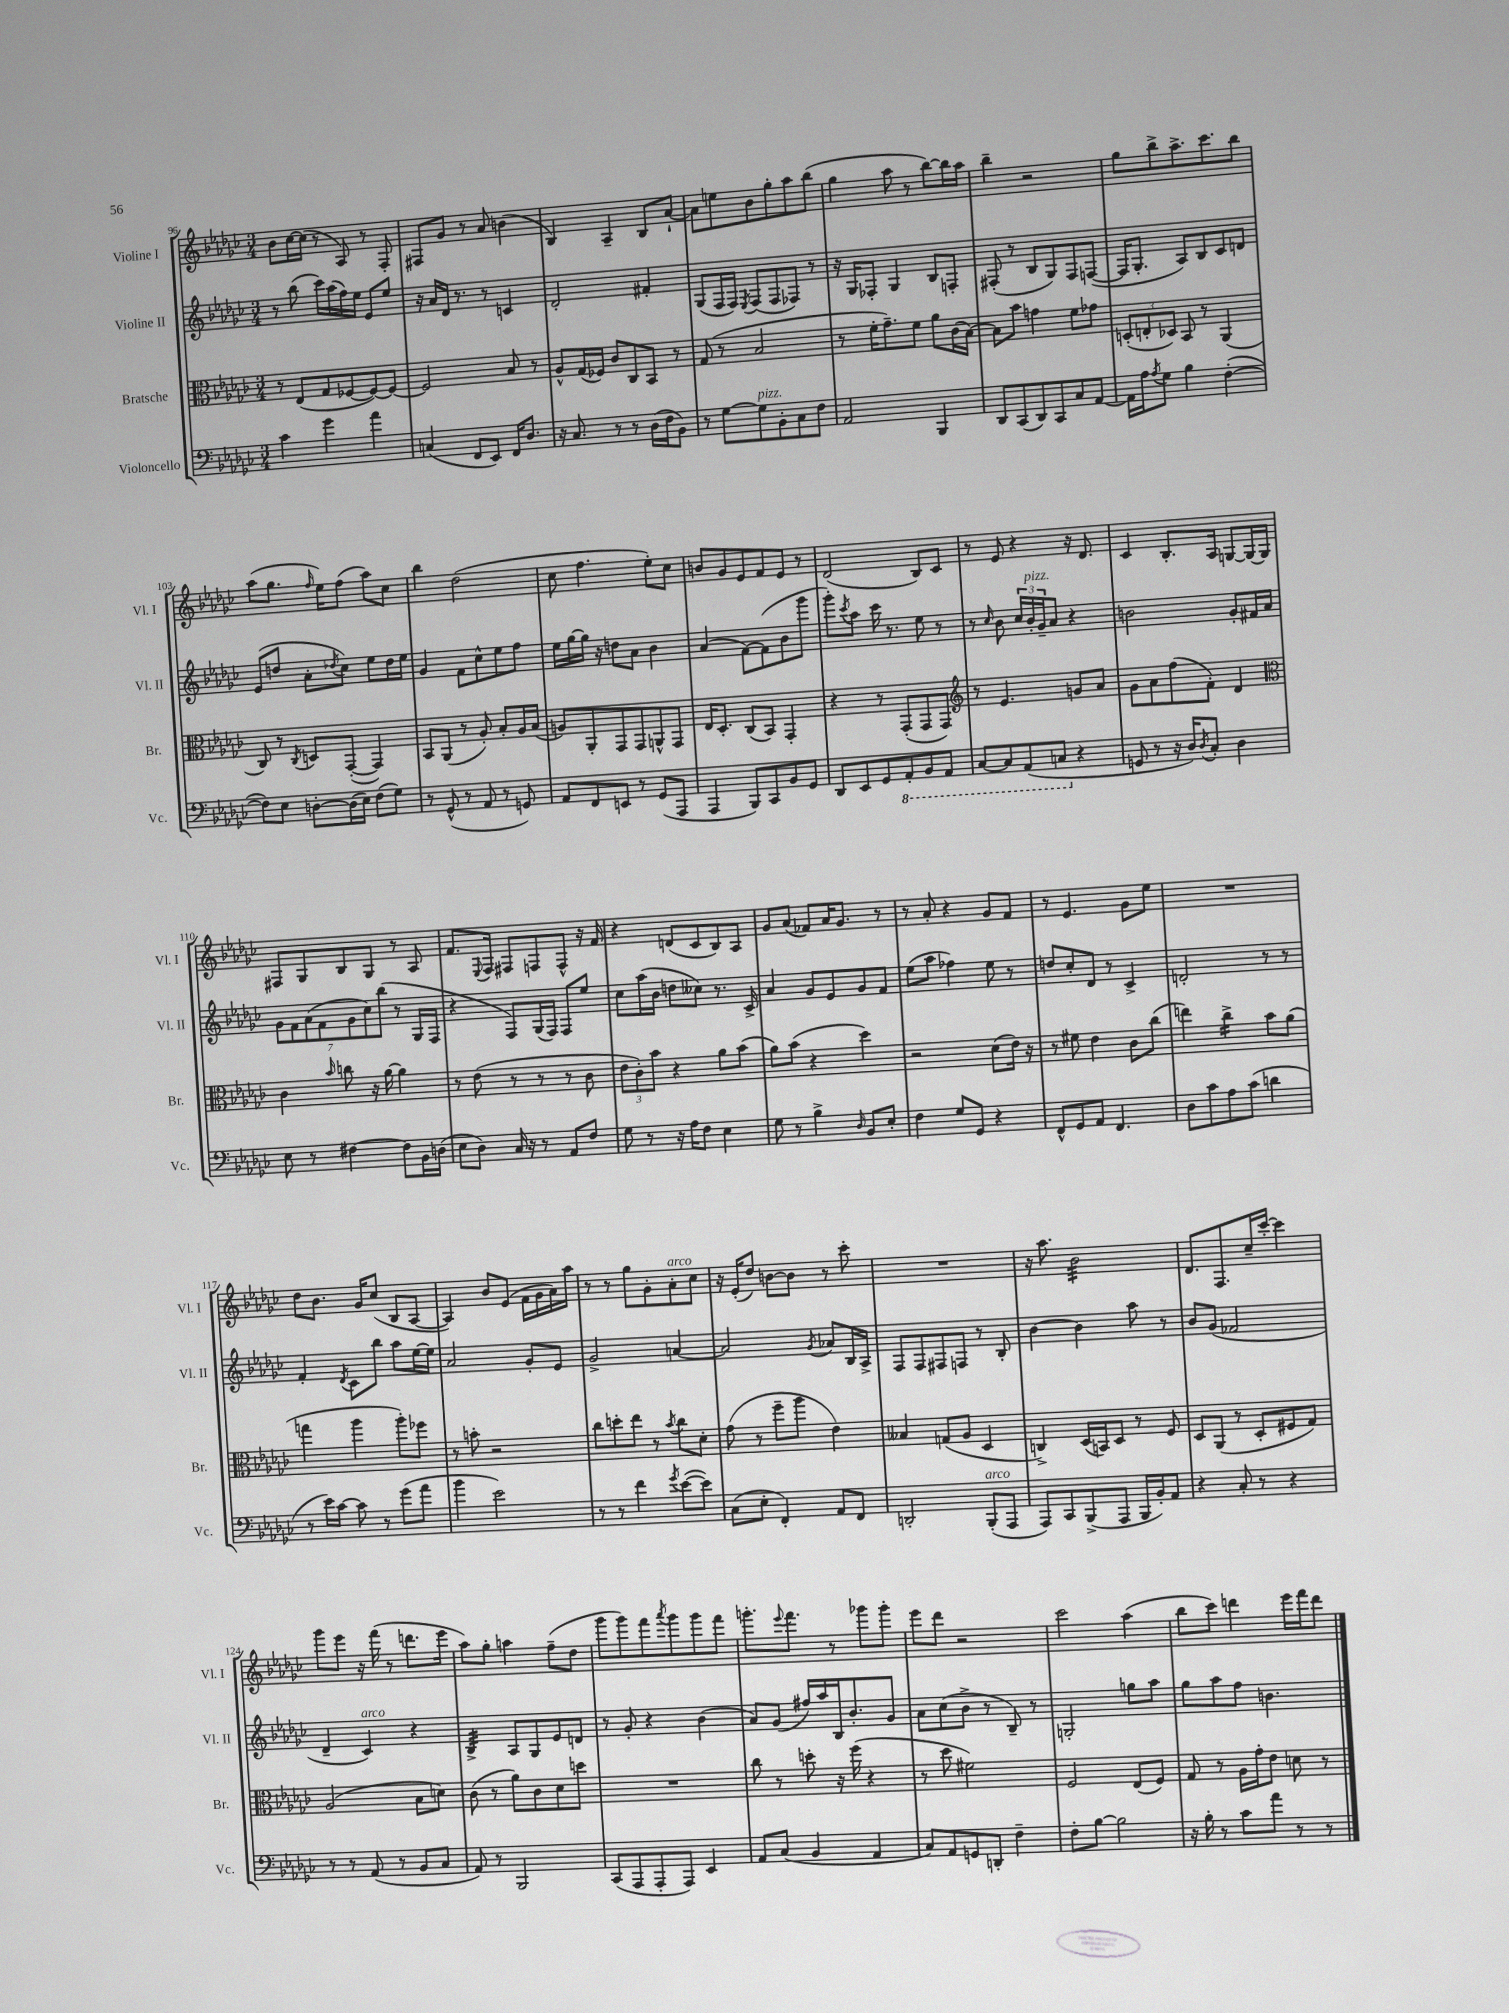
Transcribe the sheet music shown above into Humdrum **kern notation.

**kern	**kern	**kern	**kern
*staff4	*staff3	*staff2	*staff1
*clefF4	*clefC3	*clefG2	*clefG2
*k[b-e-a-d-g-c-]	*k[b-e-a-d-g-c-]	*k[b-e-a-d-g-c-]	*k[b-e-a-d-g-c-]
*M3/4	*M3/4	*M3/4	*M3/4
4c-	8r	8r	8b-
.	(8E-	(8bb-	[16cc-
.	.	.	(16cc-]
4g-	8G-	16ccc-)	8r
.	.	(16aa-	.
.	[8F-	16ff)	8A-)
.	.	16ee-	.
4a-	8F-_)	8e-	8r
.	8F-_	8ee-	8F'
=	=	=	=
(4C	2F-]	16r	8F#
.	.	16a-	.
.	.	16d-	8g-
.	.	8.r	.
8FF	.	.	8r
8EE-)	.	8r	8a-
16FF	8B-	4c	(4b
8.D-	.	.	.
.	8r	.	.
=	=	=	=
16r	8A-^^	2d-'	4B-)
8.C-	.	.	.
.	(16G-	.	.
.	16F-)	.	.
8r	8c-	.	4A-~
8r	8C-	.	.
(16D-	8BB-	4f#'	8B-
16F	.	.	.
8BB-)	8r	.	[8a-`
=	=	=	=
8r	(8G-	(8G-	8a-]
[8G-	8r	16F	8ee
.	.	16F)	.
.	.	8qE-	.
8G-]	2B-	(8F	8b-
8BB-'	.	8F	8gg-'
8C-	.	8F-)	8aa-
8F	.	8r	(8bb-
=	=	=	=
2AA-	8r	16r	4gg-
.	.	16G-	.
.	16f'	8F-'	.
.	8.g-~)	.	.
.	.	4G-	8aa-
.	8f	.	8r
4BBB-	8a-	8B-	[8bb-)
.	(16c-	8F'	16bb-]
.	[16B-)	.	16aa-
=	=	=	=
8DD-	8B-]	(8F#'	4bb-~
(8CC-	8b-	8r	.
8DD-)	4g	8B-	2r
8CC-	.	8G-)	.
8C-	8f	8F#	.
[8AA-	8g-	([8F	.
=	=	=	=
16AA-]	(12D'	16F]	8gg-
16A-	.	8.G-'	.
.	12E'	.	.
8qA-	.	.	.
8G-	.	.	8bb-^
.	12D-)	.	.
4B-	8BB-	8A-)	8.aa-^
.	8r	8B-	.
.	.	.	8.ccc-
([4F'	(4AA-	8c-	.
.	.	8d	8bb-
=	=	=	=
8F])	8C-)	(8e-	(8aa-
8E-	8r	8dd	8.gg-
.	8qC-	.	.
[8D'	8D	8a-'	.
.	.	.	16qqff
.	.	.	16ee-)
.	.	8qdd-	.
(16D]	([8GG-'	8cc-)	(8ff
16E-)	.	.	.
(8F	4GG-])	8ee-	8aa-)
8G-)	.	16dd-	8cc-
.	.	16ee-	.
=	=	=	=
8r	8BB-	4g-	4bb-
(8GG-^^	(8AA-	.	.
8r	8r	8f	(2dd-
8AA-	8A-')	8cc-^^	.
8r	8B-'	8ee-	.
8GG)	16A-	8ff	.
.	(16B-	.	.
=	=	=	=
8AA-	8A)	16ee-	8cc-
.	.	[16gg-	.
8FF	8AA-'	16gg-]	4.ff
.	.	16r	.
8EE	8GG-	8dd	.
8r	8GG-	8a-	.
(8GG-	8AA^^	4b-	8ee-')
8AAA-	8GG-	.	8cc-
=	=	=	=
4AAA-	16E-	(4a-	8b
.	8.D-'	.	.
.	.	.	8g-
8BBB-)	(8C-	[8f)	8e-
8CC-	8BB-)	(8f]	8f
8BB-	4GG-'	8b-	8e-
8GG-	.	8ggg-	8r
=	=	=	=
8DD-	4r	8ggg-')	(2d-
.	.	8qccc-	.
8EE-	.	8aa-	.
8GG-	8r	16ccc-	.
.	.	8.r	.
8AAA-'	(8GG-'	.	.
8BBB-	8GG-	8ee-	8B-)
8AAA-	8GG-)	8r	8c-
=	=	=	=
*	*clefG2	*	*
[8CC-	8r	8r	8r
.	.	16qqcc-	.
8CC-]	4.e-	8b-	8e-
(8AAA-	.	24cc-	4r
.	.	24b-'	.
.	.	24g-~	.
8CC	.	8a-	.
4r	8g	4r	16r
.	.	.	8.d-
.	8a-	.	.
=	=	=	=
8GG	8g-	2b	4c-
8r	8a-	.	.
16r	(8ff	.	8.B-'
16D-)	.	.	.
8qD-	.	.	.
8C-'	8f')	.	.
.	.	.	16A-
4D-	4d-	8g-'	[8G
.	.	16f#	16G_
.	.	16a-	16G]
=	=	=	=
*	*clefC3	*	*
8E-	4c-	14g-	8F#
.	.	14f	.
8r	.	.	8G-
.	.	(14a-	.
.	.	14f	.
.	16qqb-	.	.
[4F#	8cc	.	8B-
.	.	14g-	.
.	.	14cc-)	.
.	16r	.	8G-
.	.	(14bb-	.
.	[16a-	.	.
8F#]	4a-]	8r	8r
16BB-	.	16G-	8A-
(16D	.	16F	.
=	=	=	=
8E-	8r	4r	8.f
8D-)	(8e-	.	.
.	.	.	8qqE-
.	.	.	16F
16C-	8r	8F)	8F#
16r	.	.	.
8r	8r	(16G-	8F
.	.	16F)	.
8AA-	8r	8F	8F^^
8F	8c-	8ee-	16r
.	.	.	16f
=	=	=	=
8G-	12e-	8cc-	4r
.	12c-')	.	.
8r	.	(16aa-	.
.	12b-	.	.
.	.	16b-	.
16r	4r	8dd	(8d
16A-	.	.	.
8F	.	8cc--)	8c-
4E-	8a-	8.r	8B-)
.	(8b-	.	8A-
.	.	16c-^	.
=	=	=	=
8G-	8a-)	4a-	8g-
8r	(8b-	.	(8a-
4B-^	4r	8g-	8f-)
.	.	8e-	16a-
.	.	.	8.g-
16qqD-	.	.	.
8BB-	4dd-)	8g-	.
8E-'	.	8f	8r
=	=	=	=
4F	2r	(8ee-	8r
.	.	8aa-	8a-'
8G-	.	4ff-)	4r
8GG-	.	.	.
4r	(8d-	8ee-	8g-
.	16e-)	8r	8f
.	16r	.	.
=	=	=	=
8FF^^	8r	8dd	8r
8GG-	8f#	8cc-'	4.e-
8AA-	4e-	8d-	.
4.FF	.	8r	.
.	8c-	4c-^	8g-
.	(8cc-	.	8ee-
=	=	=	=
8D-	4ee)	2d'	2.r
8c-	.	.	.
8A-	4cc-^	.	.
(8c-	.	.	.
4d	8b-	8r	.
.	(8a-	8r	.
=	=	=	=
8r	4gg	4f'	8dd-
16e-)	.	.	8.b-
[16c-	.	.	.
.	.	8qd-	.
8c-]	4aa-	8c-	.
.	.	.	16g-
8r	.	8bb-	(8cc-
(8g-	8aa-')	8aa-	8B-
8a-	8ff-	[16ee-	[8A-
.	.	16ee-]	.
=	=	=	=
4b-	8r	2a-	4A-])
.	8b'	.	.
2e-)	2r	.	8b-
.	.	.	(8e-
.	.	8g-'	16f
.	.	.	16g-
.	.	8e-	16a-)
.	.	.	16aa-
=	=	=	=
8r	8cc-	2g-^	8r
8r	8dd'	.	8r
4f	8ee-	.	8gg-
.	8r	.	8g-'
8qg-	8qb-	.	.
([8e-	8cc-	[4a	8a-'
8e-])	8d-'	.	8cc-
=	=	=	=
(8C-	(8g-	2a]	16r
.	.	.	(16e-'
8E-'	8r	.	8dd-)
4FF')	8ff~	.	[8b
.	8aa-	.	8b]
.	.	8qg-	.
8AA-	4e-)	8a-	8r
8FF	.	16B-	8ccc-'
.	.	16A-^	.
=	=	=	=
2DD'	4B--	8F	2.r
.	.	8F	.
.	(8G	8F#	.
.	8A-	8F	.
(8BBB-'	4D-	8r	.
8AAA-	.	8B-'	.
=	=	=	=
8AAA-)	4C^)	[4b-	16r
.	.	.	8.aa-
8CC-	.	.	.
(8BBB-^	(16D-	4b-]	2b-
.	16BB)	.	.
8AAA-	8D-	.	.
16BBB-	8r	8aa-	.
16BB-')	.	.	.
8AA-	8F	8r	.
=	=	=	=
4r	8D-	8b-	8.d-
.	(8AA-	(8g-	.
.	.	.	8.F
8C-'	8r	2f-	.
8r	8D-'	.	16cc-~
.	.	.	[16ccc-'
4r	8F#	.	4ccc-]
.	8G-)	.	.
=	=	=	=
8r	(2A-	4d-~	8ggg-
8r	.	.	8eee-
(8AA-	.	4c-)	16r
.	.	.	(16fff
8r	.	.	8r
8BB-	8B-	4r	8.ddd
8C-	8d)	.	.
.	.	.	16eee-
=	=	=	=
8AA-)	(8c-	4B-^	8aa-)
8r	8r	.	8gg-'
2BBB-	8a-)	8A-	4aa
.	8c-	8G-	.
.	8d-	8e-	(8ff~
.	8dd	8d	8dd-
=	=	=	=
(8CC-	2.r	8r	8ggg-
8AAA-	.	8g-'	8ggg-)
8AAA-'	.	4r	8fff
.	.	.	8qaaa-
8AAA-)	.	.	8ggg-
4EE-	.	(4b-	8ggg-
.	.	.	8fff
=	=	=	=
8AA-	8cc-	8a-)	8.ggg'
(8C-	8r	(8g-	.
.	.	.	8qqeee-
.	.	.	8.fff
4BB-	8dd'	16ff#)	.
.	.	16aa-	.
.	16r	16B-	8r
.	(16ff	8.b-'	.
4AA-	4r	.	8ggg-
.	.	8g-	8ggg-'
=	=	=	=
8C-)	8r	8a-	8eee-
8AA-	8dd-	(8cc-	8ddd-
8GG	2f#)	8b-^	2r
8DD'	.	8r	.
4F~	.	8B-~)	.
.	.	8r	.
=	=	=	=
8F'	2F	2G'	2ccc-
[8B-	.	.	.
2B-]	.	.	.
.	(8E-	8gg	(4aa-
.	8F)	8aa-	.
=	=	=	=
16r	8G-	8gg-	8bb-
16B-'	.	.	.
8r	8r	8aa-	8ccc-)
8c-	16A-	8ff	4ddd
.	16g-'	.	.
8a-	8e-	4.b	.
8r	8d	.	16eee-
.	.	.	16fff
8r	8r	.	8ddd
==	==	==	==
*-	*-	*-	*-
